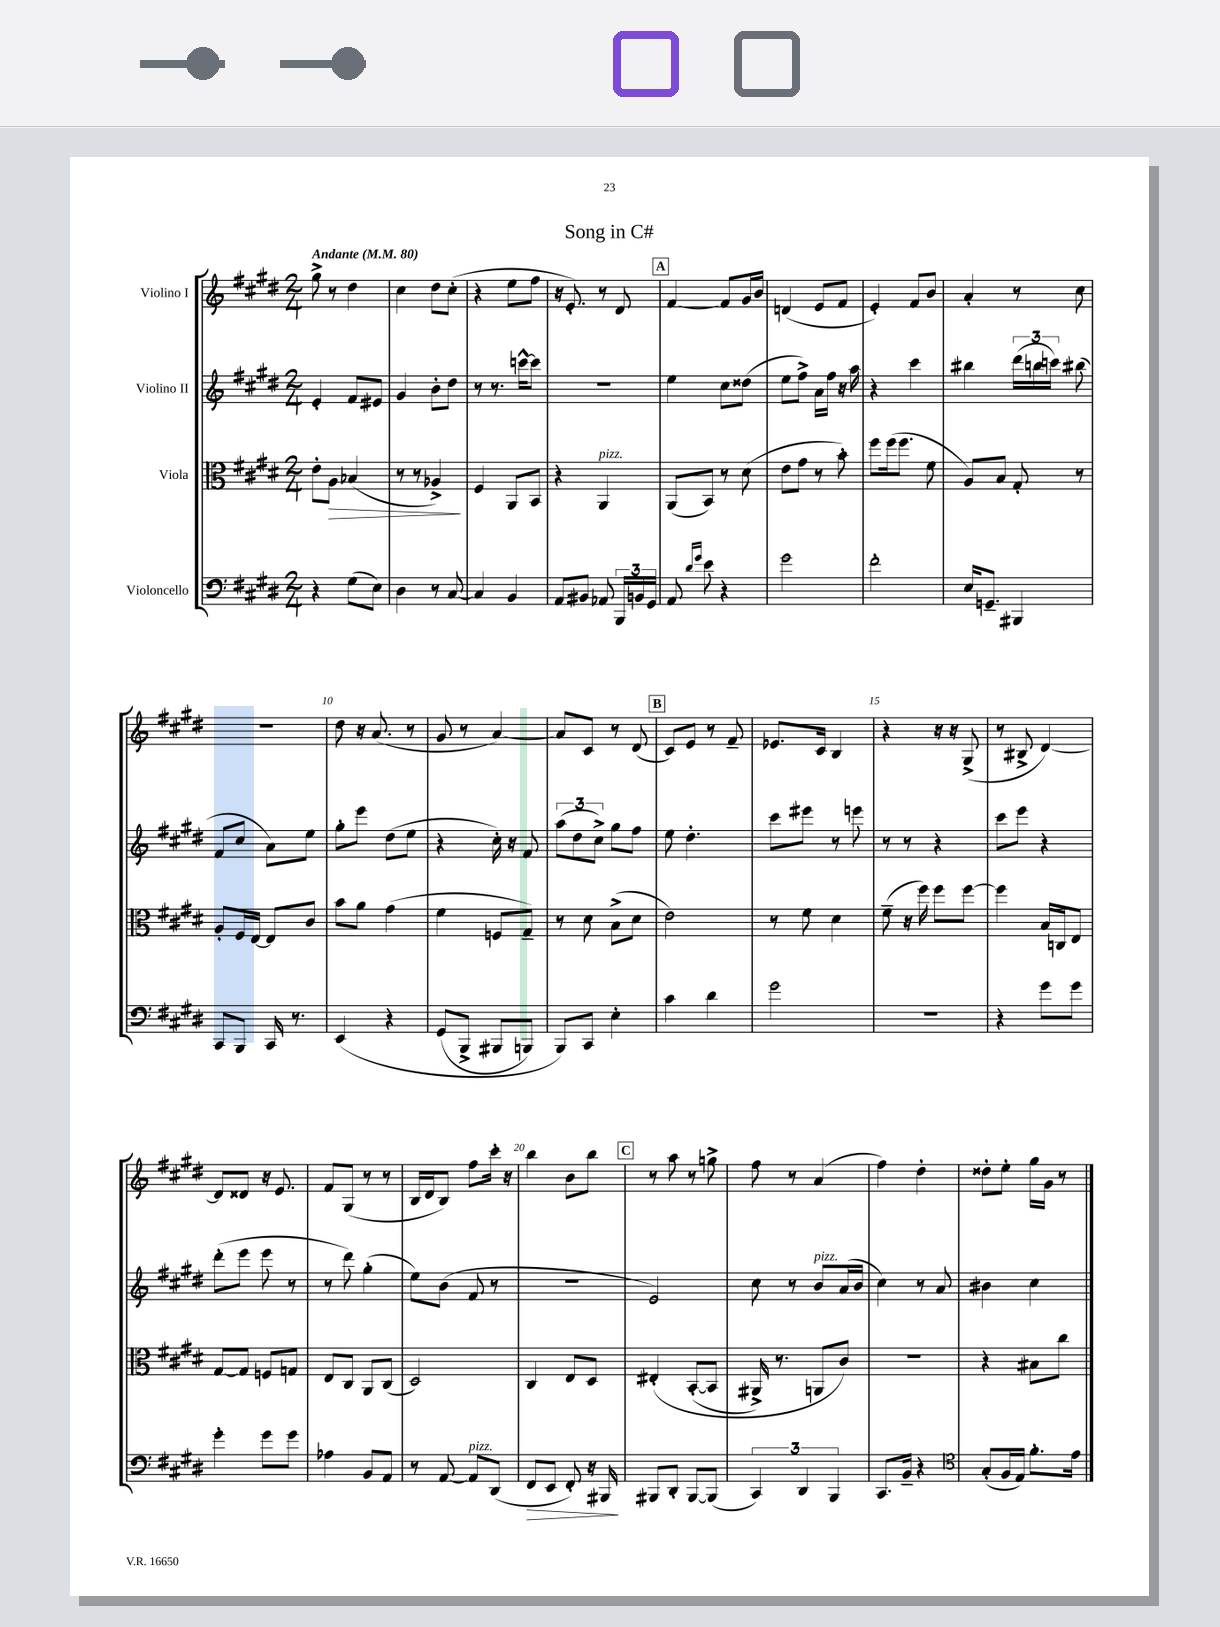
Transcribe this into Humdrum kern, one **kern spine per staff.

**kern	**kern	**kern	**kern
*staff4	*staff3	*staff2	*staff1
*clefF4	*clefC3	*clefG2	*clefG2
*k[f#c#g#d#]	*k[f#c#g#d#]	*k[f#c#g#d#]	*k[f#c#g#d#]
*M2/4	*M2/4	*M2/4	*M2/4
*MM80	*MM80	*MM80	*MM80
4r	8e'	4e'	8gg#^
.	8A	.	8r
(8G#	(4B-	8f#	4dd#
8E)	.	8e#	.
=	=	=	=
4D#	8r	4g#	4cc#
.	8r	.	.
8r	4A-^)	8b'	8dd#
[8C#	.	8dd#	(8cc#'
=	=	=	=
4C#]	4F#	8r	4r
.	.	8.r	.
4BB	8AA	.	8ee
.	.	[16ccc^^	.
.	8BB	8ccc]	8ff#
=	=	=	=
8AA	4r	2r	16r
.	.	.	8.e')
8BB#	.	.	.
8AA-	4AA	.	8r
24BBB	.	.	8d#
24BB	.	.	.
24GG#	.	.	.
=	=	=	=
8AA	(8AA	4ee	[4f#
16qqd#	.	.	.
16qqg#	.	.	.
8e	8BB)	.	.
4r	8r	8cc#	8f#]
.	(8d#	(8dd##	16g#
.	.	.	16b
=	=	=	=
2g#	8e	8ee	(4d
.	8g#	8ff#^)	.
.	8r	16a	8e
.	.	16ff#	.
.	8b')	16r	8f#
.	.	16aa	.
=	=	=	=
2f#'	8ff#	4r	4e')
.	(16ff#	.	.
.	8.ff#	.	.
.	.	4ccc#	8f#
.	8f#	.	8b
=	=	=	=
16E	8A)	4bb#	4a'
8.GG~	.	.	.
.	8B	.	.
4BBB#	8G#'	(24ddd#	8r
.	.	24bb	.
.	.	24ccc)	.
.	8r	(8bb#	8cc#
=	=	=	=
8CC#	8A'	8f#	2r
8BBB	16F#	8cc#	.
.	[16E	.	.
16CC#	8E]	8a)	.
8.r	.	.	.
.	8c#	8ee	.
=	=	=	=
&(4EE	8b	8gg#'	8dd#
.	8a	8eee	16r
.	.	.	(8.a
4r	(4g#	(8dd#	.
.	.	8ee	8r
=	=	=	=
(8GG#	4f#	4r	8g#
8BBB^	.	.	8r
8BBB#	8F	16cc#')	[4a)
.	.	16r	.
8BBB)	8G#~)	8f#	.
=	=	=	=
8BBB&)	8r	(12aa	8a]
.	.	12dd#	.
8CC#	8d#	.	8c#
.	.	12cc#^)	.
4E'	(8B^	8gg#	8r
.	8d#	8ff#	(8d#
=	=	=	=
4c#	2e)	8ee	8c#)
.	.	4.dd#'	8e
4d#	.	.	8r
.	.	.	8f#~
=	=	=	=
2g#	8r	8ccc#	8.e-
.	8f#	8eee#	.
.	.	.	16c#
.	4d#	8r	4B
.	.	8eee	.
=	=	=	=
2r	(8f#~	8r	4r
.	16r	8r	.
.	16ff#)	.	.
.	8ff#	4r	16r
.	.	.	16r
.	[8ff#	.	(8G#^
=	=	=	=
4r	4ff#]	8ccc#	8r
.	.	8eee	8B#^
8g#	16B	4r	[4d#)
.	16C	.	.
8g#	8E	.	.
=	=	=	=
4g#'	[8G#	(8ddd#'	8d#]
.	8G#]	8eee	8d##
8g#	8F	8eee	16r
.	.	.	8.e
8g#	8G	8r	.
=	=	=	=
4A-	8E	8r	8f#
.	8C#	8ddd#)	(8G#
8BB	8AA	(4gg#'	8r
8AA	(8C#	.	8r
=	=	=	=
8r	2D#)	8ee)	16B
.	.	.	16d#
[8AA	.	(8b	8B)
8AA]	.	8f#	8ff#
(8DD#	.	8r	16ccc#'
.	.	.	16r
=	=	=	=
8FF#	4C#	2r	4bb
8EE	.	.	.
8FF#')	8E	.	8b
16r	8D#	.	8bb
16BBB#	.	.	.
=	=	=	=
8BBB#	&(4E#'	2e)	8r
8DD#'	.	.	8aa
[8BBB#	([8BB'	.	8r
(8BBB#]	8BB]	.	8gg^
=	=	=	=
6CC#)	16AA#^)	8cc#	8ff#
.	8.r	.	.
.	.	8r	8r
6DD#	.	.	.
.	8AA	8b	(4a
6BBB	.	.	.
.	8c#&)	(16a	.
.	.	16b	.
=	=	=	=
8.CC#	2r	4cc#)	4ff#)
16BB~	.	.	.
4r	.	8r	4dd#'
.	.	8a	.
=	=	=	=
*clefC4	*	*	*
(8G#'	4r	4b#	8dd##'
16F#	.	.	8ee'
16E)	.	.	.
8.f#'	8B#	4cc#	16gg#
.	.	.	16g#
.	8cc#	.	8r
16e	.	.	.
==	==	==	==
*-	*-	*-	*-
